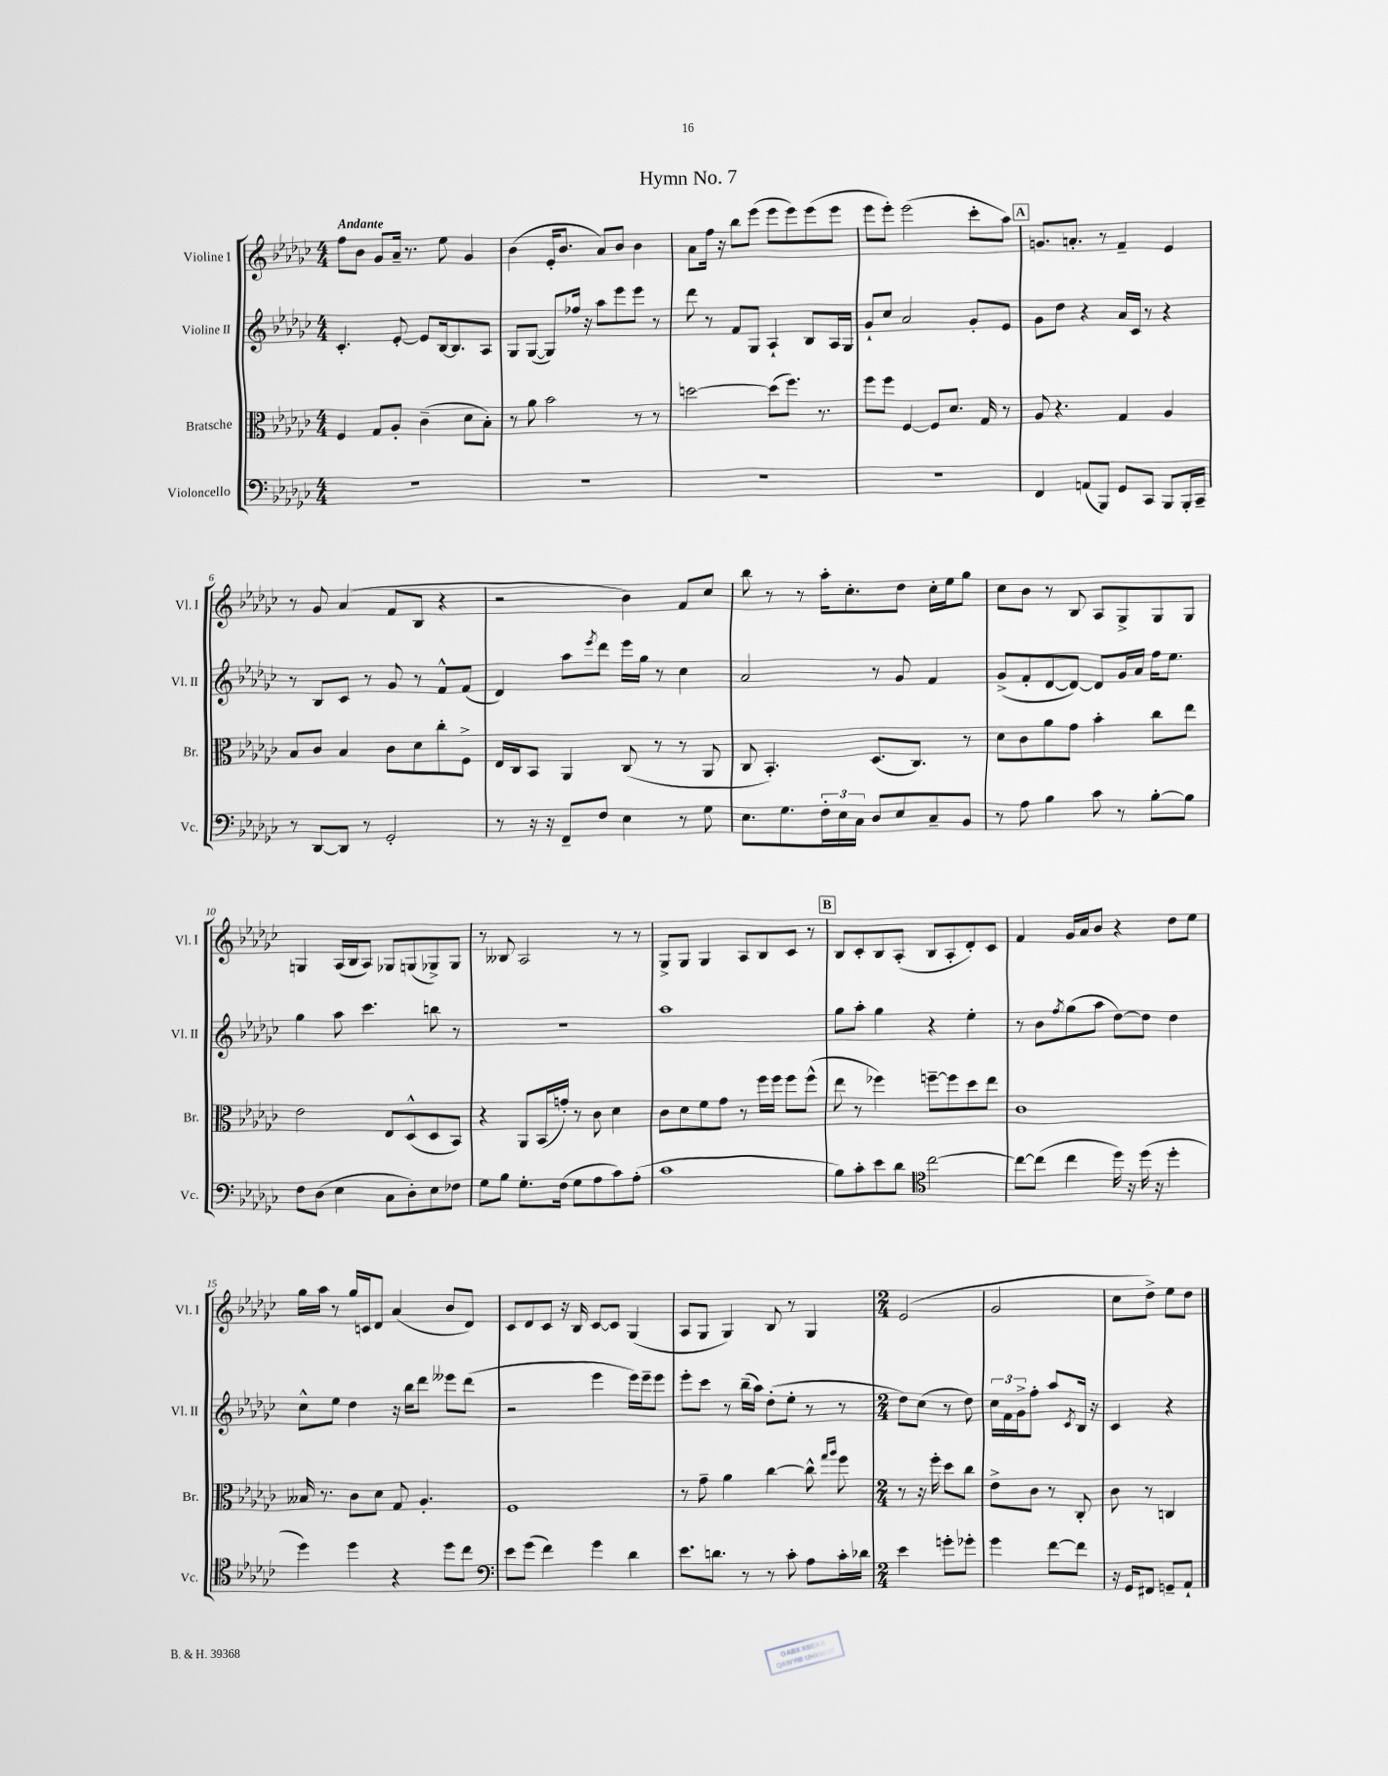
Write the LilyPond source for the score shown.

\header { title = "Hymn No. 7" }
<<
\new StaffGroup <<
\new Staff = "s0" \with { instrumentName = "Violine I" shortInstrumentName = "Vl. I" } {
    \clef treble \key ges \major \numericTimeSignature \time 4/4 \tempo "Andante"
    f''8 bes'8 ges'8 aes'16-- r8. ees''8 ges'4 |
    bes'4( ees'16-. bes'8. aes'8) bes'8 bes'4 |
    aes'8 f''16 r16 bes''8 ees'''8( ees'''8 ees'''8) ees'''8( ees'''8 |
    ees'''8 ees'''8-.) ees'''2( ces'''8-. aes''8) |
    \mark \markup { \box "A" } g'8. a'8.-. r8 f'4-- ees'4 |
    r8 ges'8 aes'4( f'8 bes8 r4 |
    r2 bes'4) f'8 ces''8 |
    bes''8 r8 r8 aes''16-. ces''8.-. des''8 ces''16-. ees''16 ges''8 |
    ces''8 bes'8 r8 bes8 aes8 ges8-> ges8 ges8 |
    g4 aes16( bes16 aes8) ges8 g8( ges8->) ges8 |
    r8 beses8 aes2 r8 r8 |
    ges8-> ges8 ges4 aes8 bes8 ces'8 r8 |
    \mark \markup { \box "B" } bes8 ces'8-. bes8 aes8-.( bes8 aes8-. des'8-.) ces'8 |
    f'4 ges'16 aes'16 bes'8 r4 des''8 ees''8 |
    ges''16 aes''16 r8 ges''16 c'16 des'8 aes'4( bes'8 des'8) |
    ces'8 des'8 ces'8 r16 bes16 ces'8~ ces'8 ges4( |
    aes8 ges8 ges4) bes8 r8 ges4 |
    \numericTimeSignature \time 2/4 ees'2( |
    ges'2 |
    ces''8 des''8->) ees''8 des''8 \bar "|." |
}
\new Staff = "s1" \with { instrumentName = "Violine II" shortInstrumentName = "Vl. II" } {
    \clef treble \key ges \major \numericTimeSignature \time 4/4
    ces'4.-. ees'8~-. ees'8 bes16~ bes8. aes8 |
    ges8 ges8~( ges8) fes''16 r16 aes''8 ees'''8 ees'''8 r8 |
    des'''8 r8 f'8 ges8 aes4-! bes8 aes16 ges16 |
    ges'8-! ces''8 aes'2 ges'8-. ees'8 |
    \mark \markup { \box "A" } ges'8 des''8 r4 aes'16 ces'16 r8 r4 |
    r8 bes8 ces'8 r8 ges'8 r8 f'8-^ f'8( |
    des'4) aes''8 \acciaccatura { ees'''8 } des'''8 ees'''16 ges''16 r8 ces''4 |
    aes'2 r8 ges'8 f'4 |
    ges'8->( f'8-. des'8~ des'8~) des'8 ges'16 aes'16 f''16 ees''8. |
    ges''4 aes''8 ces'''4. b''8 r8 |
    R1 |
    aes''1 |
    \mark \markup { \box "B" } ges''8 aes''8-. ges''4 r4 ees''4-. |
    r8 bes'8 \acciaccatura { f''8 } ges''8( aes''8 des''8~) des''8 des''4 |
    ces''8-^ ees''8 des''4 r16 bes''16 des'''8 eeses'''8 des'''8( |
    r2 ees'''4 ees'''16) ees'''16-- ees'''8 |
    ees'''8-. ces'''8 r8 bes''16--( aes''16) des''8-.( ees''8-. r8 r8 |
    \numericTimeSignature \time 2/4 des''8) ces''8( r8 des''8) |
    \tuplet 3/2 { ces''16 f'16 ges'16-> } f''8-. aes''8 \acciaccatura { ces'8 } bes16 r16 |
    ces'4 r4 \bar "|." |
}
\new Staff = "s2" \with { instrumentName = "Bratsche" shortInstrumentName = "Br." } {
    \clef alto \key ges \major \numericTimeSignature \time 4/4
    f4 ges8 aes8-. ces'4--( des'8 bes8-.) |
    r8 aes'8 bes'2 r8 r8 |
    d''2~ d''8( f''8.) r8. |
    f''8 f''8 f4~ f8 des'8. ges16 r8 |
    \mark \markup { \box "A" } aes8 r4. ges4 aes4 |
    bes8 ces'8 bes4 ces'8 des'8 ces''8-. f8-> |
    ees16 ces16 bes,8 aes,4 ces8( r8 r8 aes,8 |
    ces8 bes,4.-.) des8.( ces8.) r8 |
    des'8 ces'8 aes'8 ges'8 bes'4-. ces''8 ees''8 |
    ees'2 ees8 des8-^( des8 bes,8) |
    r4 aes,8 bes,16( g'16-.) r8 ces'8 des'4 |
    ces'8 des'8 f'8 ges'8 r8 f''16 f''16 f''8 f''8-^( |
    \mark \markup { \box "B" } ees''8 r8 fes''4) f''8~-- f''8 des''8 ees''8 |
    ces'1 |
    beses16 r8. ces'8 des'8 ges8 aes4.-. |
    f1 |
    r8 ges'8-- aes'4 ces''4~ ces''8-^ \grace { ges''16 aes''16 } f''8 |
    \numericTimeSignature \time 2/4 r8 r16 f''16-. des''8 ces''8 |
    ees'8-> ces'8 r8 ces8-. |
    ces'8 r8 c4 \bar "|." |
}
\new Staff = "s3" \with { instrumentName = "Violoncello" shortInstrumentName = "Vc." } {
    \clef bass \key ges \major \numericTimeSignature \time 4/4
    R1 |
    R1 |
    R1 |
    R1 |
    \mark \markup { \box "A" } f,4 a,8( bes,,8) ges,8 ces,8 bes,,8 bes,,16-. ces,16-- |
    r8 des,8~ des,8 r8 ges,2-. |
    r8 r16 r16 f,8-- f8 ees4 r8 ges8 |
    ees8. ges8. \tuplet 3/2 { f16-. ees16 ces16 } des8 ees8 ces8-- bes,8 |
    r8 aes8 bes4 ces'8 r8 bes8~-. bes8 |
    f8 des8( ees4 ces8 des8-.) ees8 fes8 |
    ges8 bes8 ges8.-. f16( ges8 aes8 ces'8) aes8-.( |
    ces'1 |
    \mark \markup { \box "B" } bes8) ces'8-. ees'8 des'8 \clef tenor ces''2~ |
    ces''8~ ces''8( ces''4 des''16) r16 des''16( r16 des''4-. |
    des''4) des''4 r4 des''8 ces''8 |
    \clef bass ees'8 ges'8( f'4) ges'4 des'4 |
    ees'8. d'8. r8 r8 ces'8-. aes8 ces'16-. des'16 |
    \numericTimeSignature \time 2/4 ees'4 g'8-. ges'8-. |
    ges'4 f'8~ f'8 |
    r16 ges,16 fis,8 g,8-- aes,8-! \bar "|." |
}
>>
>>
